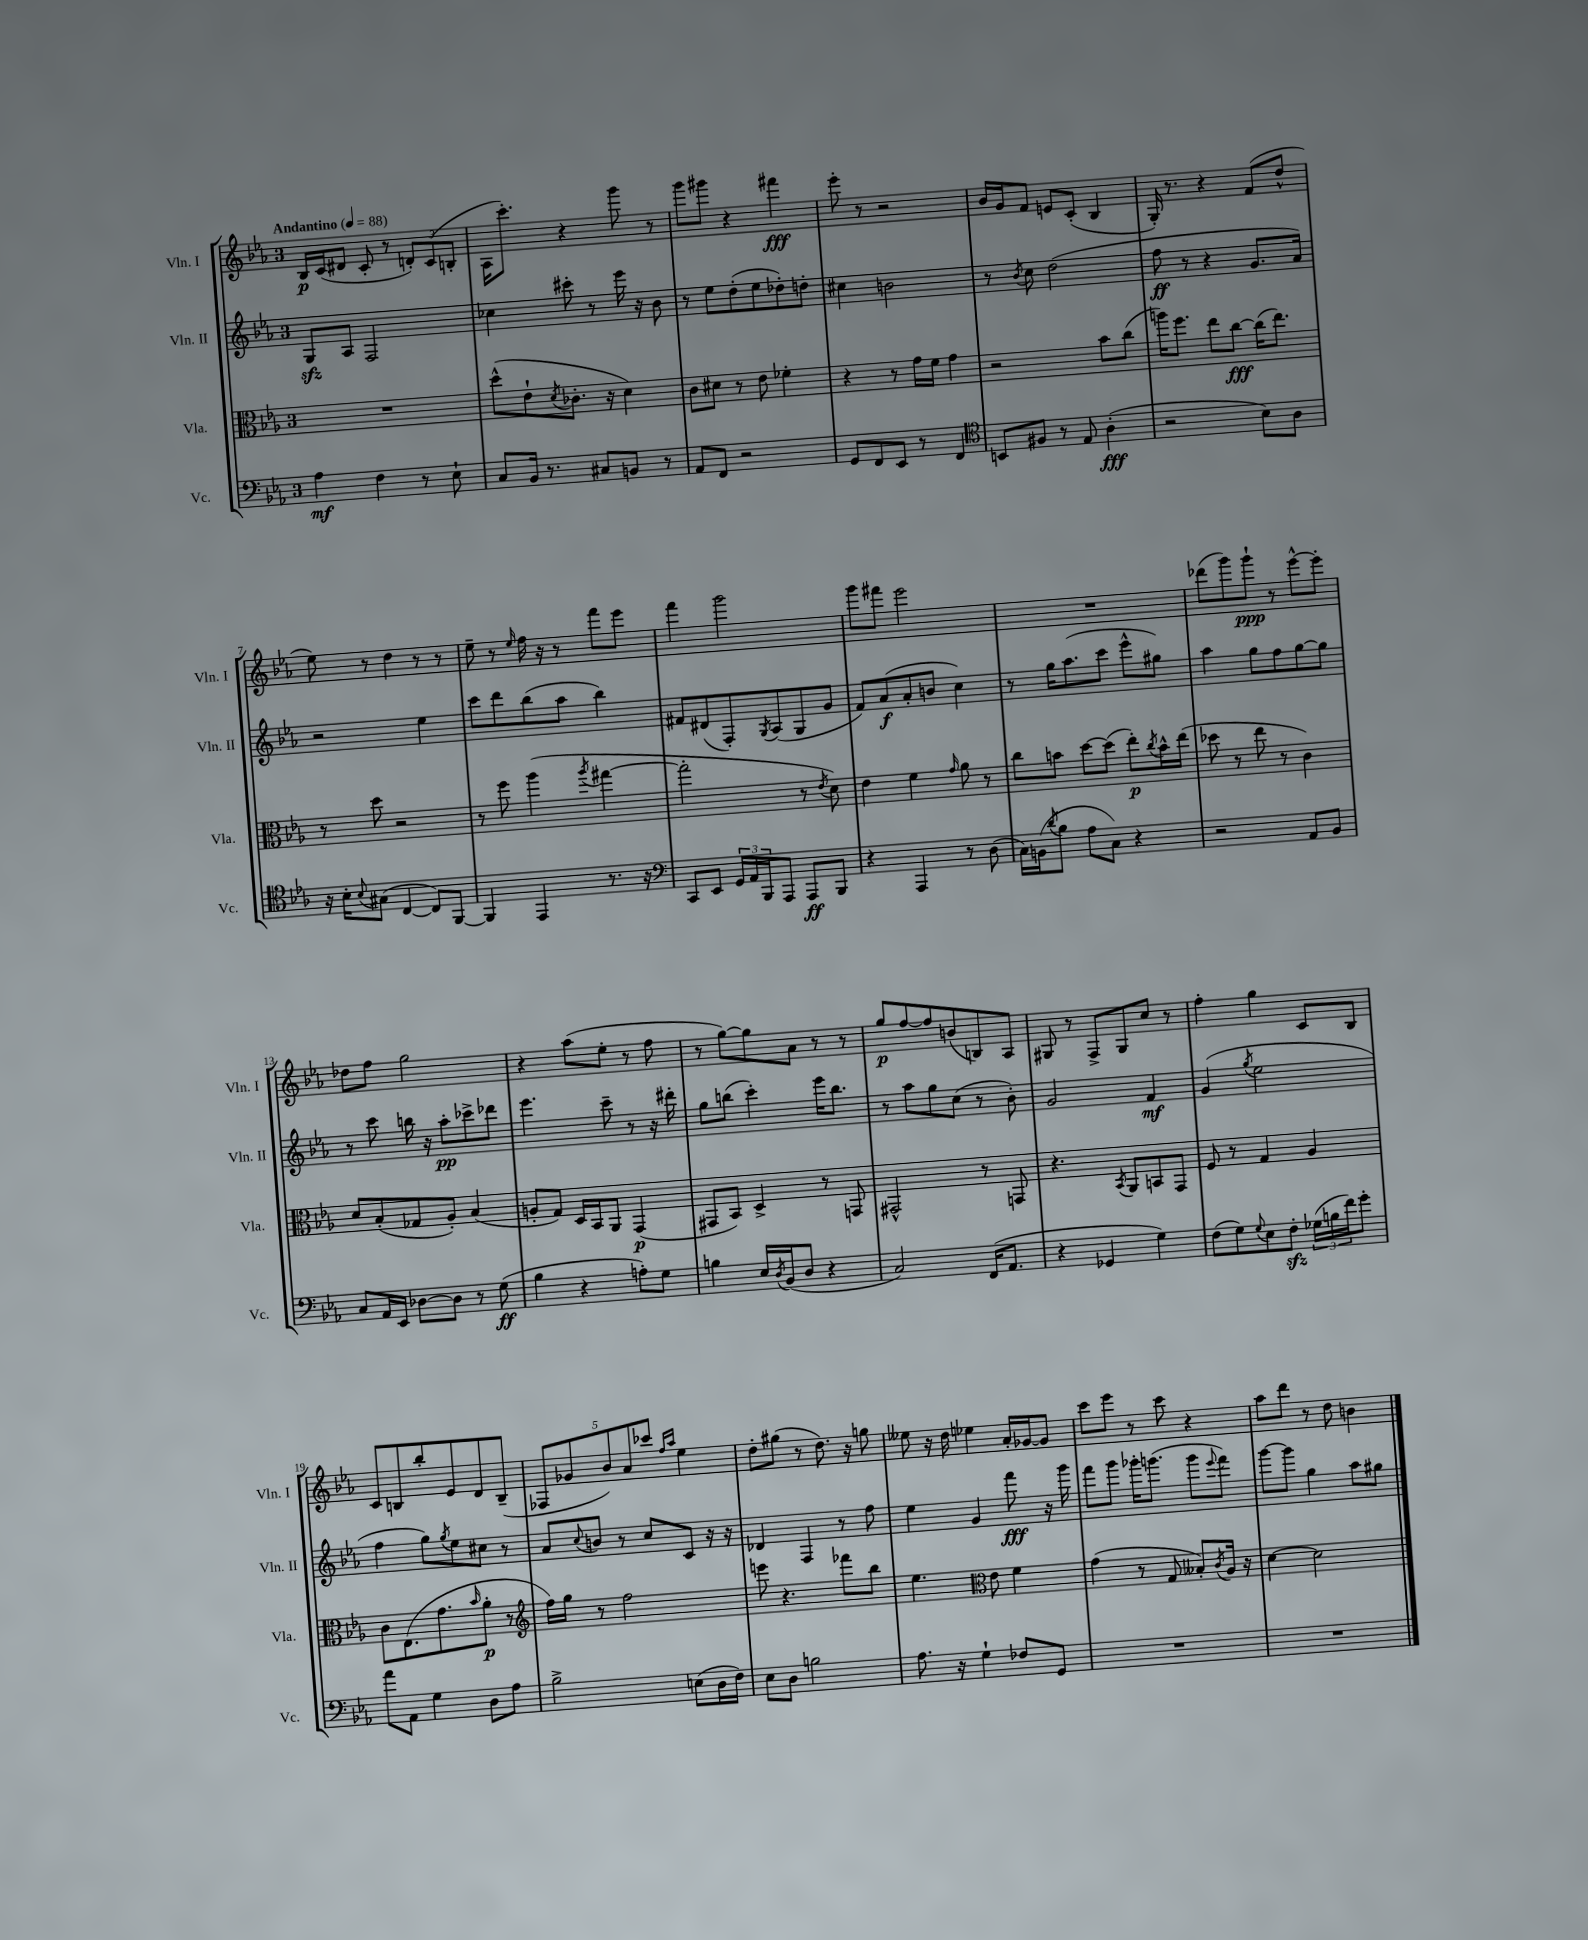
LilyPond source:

<<
\new StaffGroup <<
\new Staff = "s0" \with { instrumentName = "Vln. I" shortInstrumentName = "Vln. I" } {
    \clef treble \key ees \major \once \override Staff.TimeSignature.style = #'single-digit \time 3/4 \tempo "Andantino" 4 = 88
    bes16\p c'16( dis'8 c'8-. r8 \tuplet 3/2 { d'8-.) c'8( b8-. } |
    aes16 c'''8.-.) r4 g'''8 r8 |
    g'''8 gis'''8 r4 fis'''4\fff |
    ees'''8-. r8 r2 |
    bes'16 g'16 f'8 e'8 c'8-.( bes4 |
    g16-.) r8. r4 f'8( d''8-^ |
    ees''8) r8 d''4 r8 r8 |
    ees''8-- r8 \grace { ees''16 } f''16 r16 r8 f'''8 ees'''8 |
    f'''4 g'''2 |
    g'''8 fis'''8 ees'''2 |
    R2. |
    des'''8( g'''8) g'''8-!\ppp r8 ees'''8~-^ ees'''8-. |
    des''8 f''8 g''2 |
    r4 aes''8( ees''8-. r8 f''8 |
    r8 g''8~) g''8 aes'8 r8 r8 |
    g''8\p f''8~ f''8 b'8( b8) aes8 |
    gis8 r8 f8-> gis8 c''8 r8 |
    f''4-. g''4 c'8 bes8 |
    c'8 b8 bes''8-. ees'8 d'8 b8--( |
    \tuplet 5/4 { fes8 ges'8 bes'8) aes'8 ces'''8 } \grace { f''16 aes''16 } ees''4 |
    d''8-. gis''8( r8 d''8.) r16 g''8 |
    eeses''8 r16 d''16 ees''4 aes'16-. ges'16~ ges'8 |
    c'''8 ees'''8 r8 c'''8 r4 |
    aes''8 d'''8 r8 d''8 b'4 \bar "|." |
}
\new Staff = "s1" \with { instrumentName = "Vln. II" shortInstrumentName = "Vln. II" } {
    \clef treble \key ees \major \once \override Staff.TimeSignature.style = #'single-digit \time 3/4
    g8\sfz aes8 f2 |
    ces''4 cis'''8-. r8 ees'''16 r16 bes'8 |
    r8 ees''8 d''8-.( ees''8 des''8-.) d''8-. |
    cis''4 b'2 |
    r8 \acciaccatura { bes'8 } c''8 d''2( |
    f''8\ff r8 r4 g'8. aes'16) |
    r2 ees''4 |
    c'''8 d'''8 bes''8( aes''8 bes''4) |
    fis'8 dis'8( f8-.) \acciaccatura { g8 } aes8( g8 g'8 |
    f'8) aes'8\f( aes'8-. b'8 c''4) |
    r8 g''16 aes''8.( c'''8 ees'''8-^ gis''8) |
    aes''4 g''8 f''8 g''8~ g''8 |
    r8 c'''8 b''16 r16 aes''8-.\pp ces'''8-> des'''8 |
    ees'''4. c'''8-- r8 r16 dis'''16-. |
    g''8 b''8( c'''4-.) ees'''16 b''8. |
    r8 aes''8 g''8 c''8( r8 bes'8-.) |
    g'2 f'4\mf |
    g'4( \acciaccatura { g''8 } ees''2 |
    f''4 g''8) \acciaccatura { g''8 } ees''8 cis''8 r8 |
    aes'8 \appoggiatura { c''8 } b'8 r8 c''8 c'8 r16 r16 |
    des'4 f4 r8 f''8 |
    ees''4 g'4 f'''8\fff r16 g'''16 |
    f'''8 g'''8 ges'''16-. g'''8.( g'''8 \appoggiatura { ees'''8 } f'''8) |
    g'''8~ g'''8 g''4 aes''8 gis''8 \bar "|." |
}
\new Staff = "s2" \with { instrumentName = "Vla." shortInstrumentName = "Vla." } {
    \clef alto \key ees \major \once \override Staff.TimeSignature.style = #'single-digit \time 3/4
    R2. |
    d''8-^( ees'8-! \acciaccatura { d'8 } ces'8.-. r16 d'4) |
    c'8 dis'8 r8 ees'8 fes'4-. |
    r4 r8 g'16 f'16 g'4 |
    r2 bes'8 c''8( |
    a''16) f''8. ees''8 c''8~\fff c''16( ees''8.) |
    r8 d''8 r2 |
    r8 f''8 aes''4( \acciaccatura { aes''8 } gis''4~ |
    gis''2-. r8 \acciaccatura { ees'8 } d'8) |
    ees'4 f'4 \grace { g'16 } aes'8 r8 |
    c''8 b'8 d''8~ d''8( ees''8-.\p) \acciaccatura { c''8 } b'16-^ ees''16( |
    des''8 r8 ees''8 r8 c'4) |
    d'8 bes8-.( ges8 aes8-.) bes4( |
    a8-. g8) d16 bes,16 aes,8 g,4\p( |
    gis,8 bes,8) d4-> r8 g,8 |
    gis,2-^ r8 g,8 |
    r4. \acciaccatura { bes,8 } aes,8 b,8 g,8 |
    f8 r8 g4 aes4 |
    c'8 ees8.( g'8. \grace { bes'16 } aes'8-.\p r8 |
    \clef treble f''16) g''16 r8 f''2 |
    e'''8 r4. fes'''8 bes''8 |
    ees''4. \clef alto ees'8 f'4 |
    g'4( r8 g8 beses8-.) \acciaccatura { c'8 } aes16 r16 |
    d'4~ d'2 \bar "|." |
}
\new Staff = "s3" \with { instrumentName = "Vc." shortInstrumentName = "Vc." } {
    \clef bass \key ees \major \once \override Staff.TimeSignature.style = #'single-digit \time 3/4
    aes4\mf f4 r8 ees8-! |
    c8 bes,16 r8. cis8 b,8 r8 |
    aes,8 f,8 r2 |
    g,8 f,8 ees,8 r8 f,4 |
    \clef tenor b,8 fis8 r8 ees8 aes4-.\fff( |
    r2 bes8) aes8 |
    r16 bes16-. \appoggiatura { bes8 } gis8( c4~ c8) f,8~ |
    f,4 ees,4 r8. r16 |
    \clef bass c,8 ees,8 \tuplet 3/2 { g,16 aes,16 bes,,16 } aes,,8 aes,,8\ff bes,,8 |
    r4 aes,,4 r8 d8( |
    c16) b,16( \acciaccatura { d'8 } bes8 aes8 c8) r4 |
    r2 aes,8 bes,8 |
    c8 aes,16 ees,16 des8~ des8 r8 g8\ff( |
    bes4 r4 a8-.) g8 |
    b4 ees16 \acciaccatura { d8 } bes,16( d8 r4 |
    c2) f,16( aes,8. |
    r4 ges,4 g4) |
    f8( g8) \appoggiatura { g8 } ees8 f8-.\sfz \tuplet 3/2 { ges16( b16 f'16) } g'8-. |
    aes'8 aes,8 g4 d8 aes8 |
    bes2-> e8( d16 f16) |
    ees8 d8 b2 |
    aes8. r16 g4-! fes8 g,8 |
    R2. |
    R2. \bar "|." |
}
>>
>>
